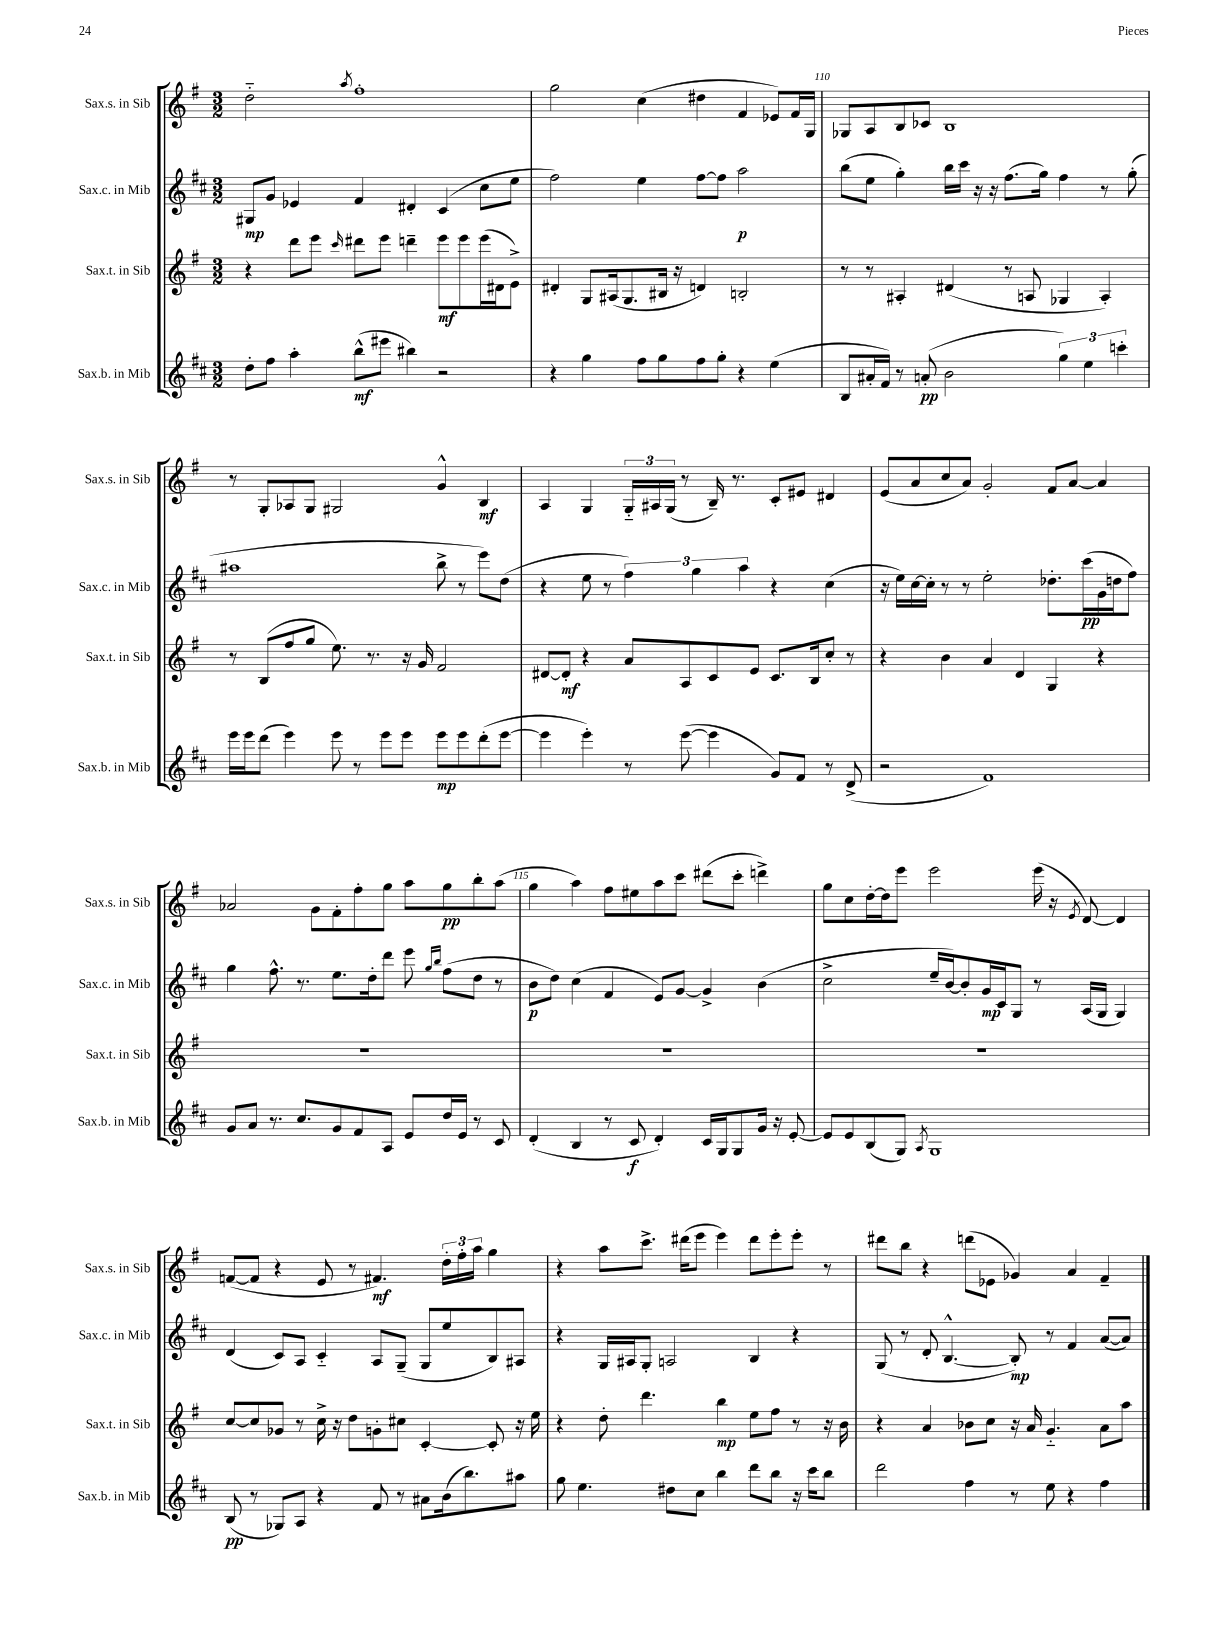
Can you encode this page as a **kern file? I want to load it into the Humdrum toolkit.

**kern	**dynam	**kern	**dynam	**kern	**dynam	**kern	**dynam
*part4	*part4	*part3	*part3	*part2	*part2	*part1	*part1
*staff4	*staff4	*staff3	*staff3	*staff2	*staff2	*staff1	*staff1
*I"Sax.b. in Mib	*	*I"Sax.t. in Sib	*	*I"Sax.c. in Mib	*	*I"Sax.s. in Sib	*
*I'Sax.b. in Mib	*	*I'Sax.t. in Sib	*	*I'Sax.c. in Mib	*	*I'Sax.s. in Sib	*
*clefG2	*	*clefG2	*	*clefG2	*	*clefG2	*
*k[f#c#]	*	*k[f#]	*	*k[f#c#]	*	*k[f#]	*
*M3/2	*	*M3/2	*	*M3/2	*	*M3/2	*
=108	=108	=108	=108	=108	=108	=108	=108
8dd'\L	.	4r	.	8G#X/L	mp	2dd\	.
8ff#\J	.	.	.	8g/J	.	.	.
4aa'\	.	8ddd\L	.	4e-X/	.	.	.
.	.	8eee\J	.	.	.	.	.
.	.	16qqccc/	.	.	.	8qaa/	.
(8bb^^\L	mf	8ddd#X\L	.	4f#/	.	1ff#'	.
8eee#X\J	.	8eee\J	.	.	.	.	.
4bb#X\)	.	4dddn~\	.	4d#X'/	.	.	.
2r	.	8eee\L	mf	(4c#/	.	.	.
.	.	8eee\	.	.	.	.	.
.	.	(16eee\L	.	8cc#\L	.	.	.
.	.	16d#X\J	.	.	.	.	.
.	.	8e^\J)	.	8ee\J	.	.	.
=109	=109	=109	=109	=109	=109	=109	=109
4r	.	4d#X'/	.	2ff#\)	.	2gg\	.
4gg\	.	8G/L	.	.	.	.	.
.	.	(16A#X/k	.	.	.	.	.
.	.	8.G/	.	.	.	.	.
8ff#\L	.	.	.	4ee\	.	(4cc\	.
8gg\	.	16B#X/Jk	.	.	.	.	.
.	.	16r	.	.	.	.	.
8ff#\	.	4dn/)	.	[8ff#\L	.	4dd#X\	.
8gg'\J	.	.	.	8ff#\J]	.	.	.
4r	.	2Bn'/	.	2aa\	p	4f#/	.
(4ee\	.	.	.	.	.	8e-X/L)	.
.	.	.	.	.	.	16f#/L	.
.	.	.	.	.	.	16G/JJ	.
=110	=110	=110	=110	=110	=110	=110	=110
8B/L	.	8r	.	(8bb\L	.	8G-X/L	.
16a#X'/L	.	8r	.	8ee\J	.	8A/	.
16f#/JJ)	.	.	.	.	.	.	.
8r	.	4A#X'/	.	4gg'\)	.	8B/	.
(8an'/	pp	.	.	.	.	8c-X/J	.
2b\	.	(4d#X/	.	16bb\LL	.	1B	.
.	.	.	.	16ccc#\JJ	.	.	.
.	.	.	.	16r	.	.	.
.	.	.	.	16r	.	.	.
.	.	8r	.	(8.ff#\L	.	.	.
.	.	8An/	.	.	.	.	.
.	.	.	.	16gg\Jk)	.	.	.
6gg\)	.	4G-X/	.	4ff#\	.	.	.
6ee\	.	.	.	.	.	.	.
.	.	4A'/)	.	8r	.	.	.
6cccn'\	.	.	.	.	.	.	.
.	.	.	.	(8gg'\	.	.	.
!!LO:LB:g=z
=111	=111	=111	=111	=111	=111	=111	=111
16eee\LL	.	8r	.	1aa#X	.	8r	.
16eee\J	.	.	.	.	.	.	.
(8ddd\J	.	(8B/L	.	.	.	8G'/L	.
4eee\)	.	8ff#/	.	.	.	8A-X/	.
.	.	8gg/J	.	.	.	8G/J	.
8eee\	.	8.ee\)	.	.	.	2G#X/	.
8r	.	.	.	.	.	.	.
.	.	8.r	.	.	.	.	.
8eee\L	.	.	.	.	.	.	.
8eee\J	.	16r	.	.	.	.	.
.	.	16g/	.	.	.	.	.
8eee\L	mp	2f#/	.	8bb^\	.	4g^^/	.
8eee\	.	.	.	8r	.	.	.
(8ddd'\	.	.	.	8eee\L)	.	4B/	mf
[8eee\J	.	.	.	(8dd\J	.	.	.
=112	=112	=112	=112	=112	=112	=112	=112
4eee\]	.	[8d#X/L	.	4r	.	4A/	.
.	.	8d#'/J]	mf	.	.	.	.
4eee'\)	.	4r	.	8ee\	.	4G/	.
.	.	.	.	8r	.	.	.
8r	.	8a/L	.	6ff#\)	.	24G/LL	.
.	.	.	.	.	.	24A#X/	.
.	.	.	.	.	.	(24G/JJ	.
([8eee\	.	8A/	.	.	.	8r	.
.	.	.	.	6gg\	.	.	.
4eee\]	.	8c/	.	.	.	16B~/)	.
.	.	.	.	.	.	8.r	.
.	.	.	.	6aa\	.	.	.
.	.	8e/J	.	.	.	.	.
8g/L)	.	8.c/L	.	4r	.	8c'/L	.
8f#/J	.	.	.	.	.	8e#X/J	.
.	.	16B/k	.	.	.	.	.
8r	.	8cc'/J	.	(4cc#\	.	4d#X/	.
(8d^/	.	8r	.	.	.	.	.
=113	=113	=113	=113	=113	=113	=113	=113
2r	.	4r	.	16r	.	(8e/L	.
.	.	.	.	16ee\LL)	.	.	.
.	.	.	.	[16cc#\	.	8a/	.
.	.	.	.	16cc#'\JJ]	.	.	.
.	.	4b\	.	8r	.	8cc/	.
.	.	.	.	8r	.	8a/J)	.
1f#)	.	4a/	.	2ee'\	.	2g'/	.
.	.	4d/	.	.	.	.	.
.	.	4G/	.	8.dd-X'\L	.	8f#/L	.
.	.	.	.	.	.	[8a/J	.
.	.	.	.	(16ccc#\L	pp	.	.
.	.	4r	.	16g\	.	4a/]	.
.	.	.	.	16ddn\J	.	.	.
.	.	.	.	8ff#\J)	.	.	.
!!LO:LB:g=z
=114	=114	=114	=114	=114	=114	=114	=114
8g/L	.	1.r	.	4gg\	.	2a-X/	.
8a/J	.	.	.	.	.	.	.
8.r	.	.	.	8.ff#^^\	.	.	.
8.cc#/L	.	.	.	8.r	.	.	.
.	.	.	.	.	.	8g\L	.
8g/	.	.	.	8.ee\L	.	8f#'\	.
8f#/	.	.	.	.	.	8ff#'\	.
.	.	.	.	16dd'\k	.	.	.
8A/J	.	.	.	8ddd\J	.	8gg\J	.
8e/L	.	.	.	8eee\	.	8aa\L	.
.	.	.	.	16qqgg/LL	.	.	.
.	.	.	.	16qqbb/JJ	.	.	.
16dd/L	.	.	.	(8ff#\L	.	8gg\	pp
16e/JJ	.	.	.	.	.	.	.
8r	.	.	.	8dd\J	.	8bb'\	.
8c#/	.	.	.	8r	.	(8aa\J	.
=115	=115	=115	=115	=115	=115	=115	=115
(4d'/	.	1.r	.	8b\L	p	4gg\	.
.	.	.	.	8dd\J)	.	.	.
4B/	.	.	.	(4cc#\	.	4aa\)	.
8r	.	.	.	4f#/	.	8ff#\L	.
8c#/	f	.	.	.	.	8ee#X\	.
4d'/)	.	.	.	8e/L)	.	8aa\	.
.	.	.	.	[8g/J	.	8ccc\J	.
16c#/LL	.	.	.	4g^/]	.	(8ddd#X\L	.
16G/J	.	.	.	.	.	.	.
8G/	.	.	.	.	.	8ccc'\J	.
16g/Jk	.	.	.	(4b\	.	4dddn^\)	.
16r	.	.	.	.	.	.	.
[8e'/	.	.	.	.	.	.	.
=116	=116	=116	=116	=116	=116	=116	=116
8e/L]	.	1.r	.	2cc#^\	.	8gg\L	.
8e/	.	.	.	.	.	8cc\	.
(8B/	.	.	.	.	.	[16dd'\L	.
.	.	.	.	.	.	16dd\J]	.
8G/J)	.	.	.	.	.	8eee\J	.
8qA/	.	.	.	.	.	.	.
1G	.	.	.	16ee~/LL	.	2eee\	.
.	.	.	.	[16b/J)	.	.	.
.	.	.	.	8b'/]	.	.	.
.	.	.	.	16g/L	mp	.	.
.	.	.	.	16c#/J	.	.	.
.	.	.	.	8G/J	.	.	.
.	.	.	.	8r	.	(16eee\	.
.	.	.	.	.	.	16r	.
.	.	.	.	.	.	8qe/	.
.	.	.	.	(16A/LL	.	[8d/)	.
.	.	.	.	16G/JJ	.	.	.
.	.	.	.	4G/)	.	4d/]	.
!!LO:LB:g=z
=117	=117	=117	=117	=117	=117	=117	=117
(8B/	pp	[8cc/L	.	(4d/	.	([8fn/L	.
8r	.	8cc/]	.	.	.	8f/J]	.
8G-X/L)	.	8g-X/J	.	8c#/L)	.	4r	.
8A/J	.	8r	.	8A/J	.	.	.
4r	.	16cc^\	.	4c#/	.	8e/	.
.	.	16r	.	.	.	.	.
.	.	8dd\L	.	.	.	8r	.
8f#/	.	8gn'\	.	8A/L	.	4.f#X/)	mf
8r	.	8cc#X\J	.	(8G~/J	.	.	.
8a#X\L	.	[4c'/	.	8G/L	.	.	.
(16b\k	.	.	.	8ee/	.	24dd'\LL	.
.	.	.	.	.	.	24ff#'\	.
8.bb\)	.	.	.	.	.	.	.
.	.	.	.	.	.	24aa\JJ	.
.	.	8c'/]	.	8B/)	.	4gg\	.
8aa#X\J	.	16r	.	8A#X/J	.	.	.
.	.	16ee\	.	.	.	.	.
=118	=118	=118	=118	=118	=118	=118	=118
8gg\	.	4r	.	4r	.	4r	.
4.ee\	.	.	.	.	.	.	.
.	.	8dd'\	.	16G/LL	.	8aa\L	.
.	.	.	.	16A#X/J	.	.	.
.	.	4.ddd\	.	8G'/J	.	8.ccc^\J	.
8dd#X\L	.	.	.	2An/	.	.	.
.	.	.	.	.	.	(16ddd#X\KL	.
8cc#\J	.	.	.	.	.	8eee\J	.
4bb\	.	4bb\	mp	.	.	4eee\)	.
8ddd\L	.	8ee\L	.	4B/	.	8ddd#\L	.
8bb\J	.	8ff#\J	.	.	.	8eee'\	.
16r	.	8r	.	4r	.	8eee'\J	.
16ccc#\KL	.	.	.	.	.	.	.
8bb\J	.	16r	.	.	.	8r	.
.	.	16b\	.	.	.	.	.
=119	=119	=119	=119	=119	=119	=119	=119
2ddd\	.	4r	.	(8G/	.	8ddd#X\L	.
.	.	.	.	8r	.	8bb\J	.
.	.	4a/	.	8d'/	.	4r	.
.	.	.	.	[4.B^^/	.	.	.
4ff#\	.	8b-X\L	.	.	.	(8dddn\L	.
.	.	8cc\J	.	.	.	8e-X\J	.
8r	.	16r	.	8B'/])	mp	4g-X/)	.
.	.	16a/	.	.	.	.	.
8ee\	.	4.g/	.	8r	.	.	.
4r	.	.	.	4f#/	.	4a/	.
4ff#\	.	8a\L	.	([8a/L	.	4f#~/	.
.	.	8aa\J	.	8a/J])	.	.	.
==	==	==	==	==	==	==	==
*-	*-	*-	*-	*-	*-	*-	*-
